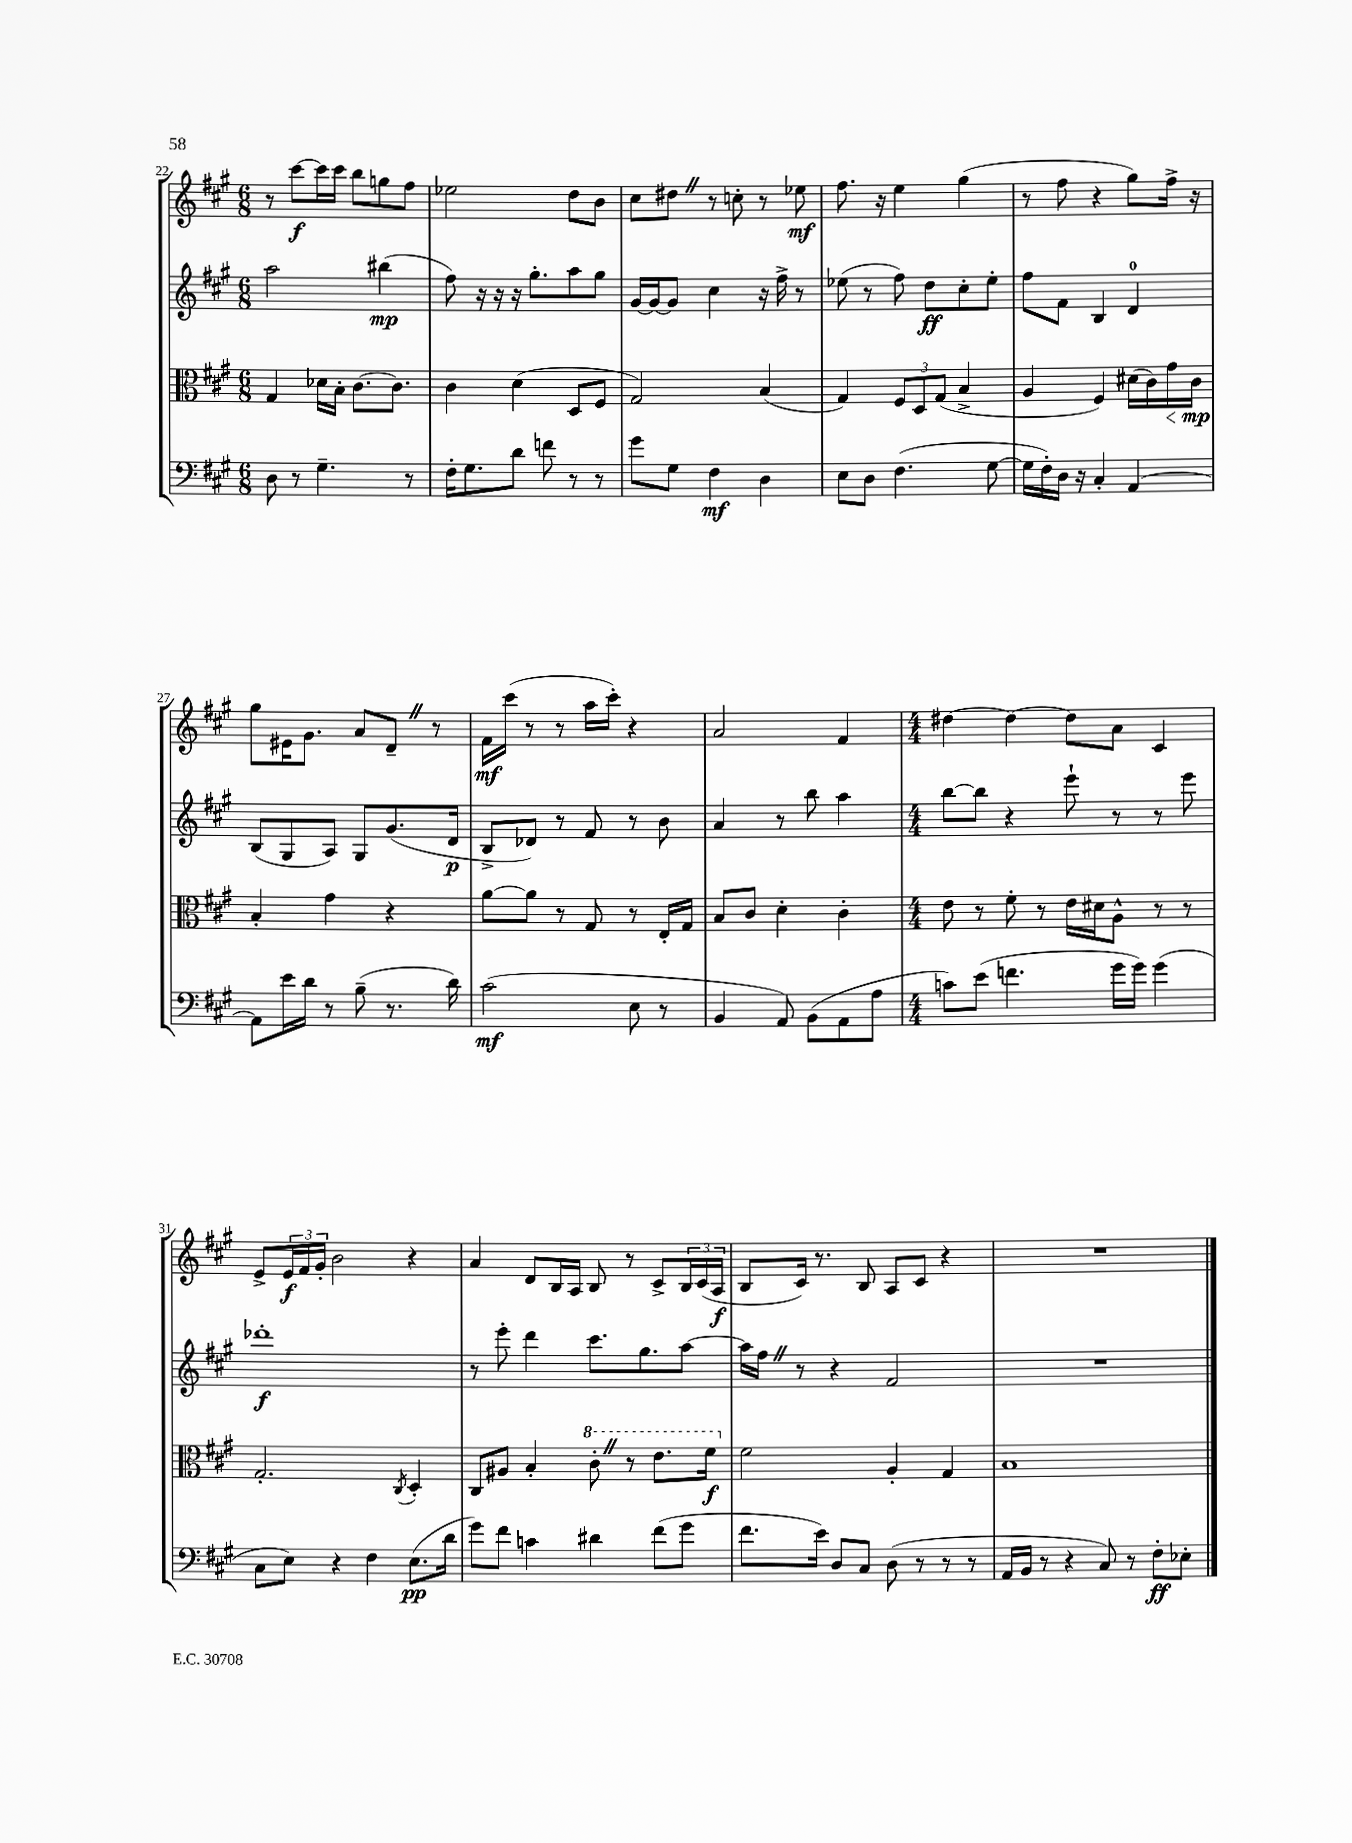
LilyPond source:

<<
\new StaffGroup <<
\new Staff = "s0" {
    \clef treble \key a \major \numericTimeSignature \time 6/8
    r8 cis'''8~\f cis'''16 cis'''16 b''8 g''8 fis''8 |
    ees''2 d''8 b'8 |
    cis''8 dis''8 \once \override BreathingSign.text = \markup { \musicglyph "scripts.caesura.straight" } \breathe r8 c''8-. r8 ees''8\mf |
    fis''8. r16 e''4 gis''4( |
    r8 fis''8 r4 gis''8) fis''16-> r16 |
    gis''8 eis'16 gis'8. a'8 d'8-- \once \override BreathingSign.text = \markup { \musicglyph "scripts.caesura.straight" } \breathe r8 |
    fis'16\mf cis'''16( r8 r8 a''16 cis'''16-.) r4 |
    a'2 fis'4 |
    \numericTimeSignature \time 4/4 dis''4~ dis''4~ dis''8 a'8 cis'4 |
    e'8-> \tuplet 3/2 { e'16\f fis'16 gis'16-. } b'2 r4 |
    a'4 d'8 b16 a16 b8 r8 cis'8-> \tuplet 3/2 { b16 cis'16( a16\f } |
    b8 cis'16) r8. b8 a8 cis'8 r4 |
    R1 \bar "|." |
}
\new Staff = "s1" {
    \clef treble \key a \major \numericTimeSignature \time 6/8
    a''2 bis''4\mp( |
    fis''8) r16 r16 r16 gis''8.-. a''8 gis''8 |
    gis'16~ gis'16~ gis'8 cis''4 r16 fis''16-> r8 |
    ees''8( r8 fis''8) d''8\ff cis''8-. ees''8-. |
    fis''8 fis'8 b4 d'4-0 |
    b8( gis8 a8) gis8 gis'8.( d'16\p |
    b8-> des'8) r8 fis'8 r8 b'8 |
    a'4 r8 b''8 a''4 |
    \numericTimeSignature \time 4/4 b''8~ b''8 r4 e'''8-! r8 r8 e'''8 |
    des'''1-.\f |
    r8 e'''8-. d'''4 cis'''8. gis''8. a''8~ |
    a''16 fis''16 \once \override BreathingSign.text = \markup { \musicglyph "scripts.caesura.straight" } \breathe r8 r4 fis'2 |
    R1 \bar "|." |
}
\new Staff = "s2" {
    \clef alto \key a \major \numericTimeSignature \time 6/8
    gis4 des'16 b16-. cis'8.~ cis'8. |
    cis'4 d'4( d8 fis8 |
    gis2) b4( |
    gis4) \tuplet 3/2 { fis8 d8 gis8( } b4-> |
    a4 fis4) dis'16( cis'16) gis'16\< cis'16\mp\! |
    b4-. gis'4 r4 |
    a'8~ a'8 r8 gis8 r8 e16-. gis16 |
    b8 cis'8 d'4-. cis'4-. |
    \numericTimeSignature \time 4/4 e'8 r8 fis'8-. r8 e'16 dis'16 a8-^ r8 r8 |
    gis2.-. \acciaccatura { cis8 } d4-. |
    cis8 ais8 b4-. \ottava #1 cis''8-. \once \override BreathingSign.text = \markup { \musicglyph "scripts.caesura.straight" } \breathe r8 e''8. fis''16\f \ottava #0 |
    fis'2 a4-. gis4 |
    b1 \bar "|." |
}
\new Staff = "s3" {
    \clef bass \key a \major \numericTimeSignature \time 6/8
    d8 r8 gis4.-- r8 |
    fis16-. gis8. d'8 f'8 r8 r8 |
    gis'8 gis8 fis4\mf d4 |
    e8 d8 fis4.( gis8~ |
    gis16 fis16-.) d16 r16 cis4-. a,4~ |
    a,8 e'16 d'16 r8 b8--( r8. d'16) |
    cis'2\mf( e8 r8 |
    b,4 a,8) b,8( a,8 a8 |
    \numericTimeSignature \time 4/4 c'8) e'8( f'4. gis'16 gis'16) gis'4( |
    cis8 e8) r4 fis4 e8.\pp( d'16 |
    gis'8) fis'8 c'4 dis'4 fis'8( gis'8 |
    fis'8. e'16) d8 cis8 d8( r8 r8 r8 |
    a,16 b,16 r8 r4 cis8) r8 fis8-.\ff ees8-. \bar "|." |
}
>>
>>
\layout { \context { \Score currentBarNumber = #22 } }
